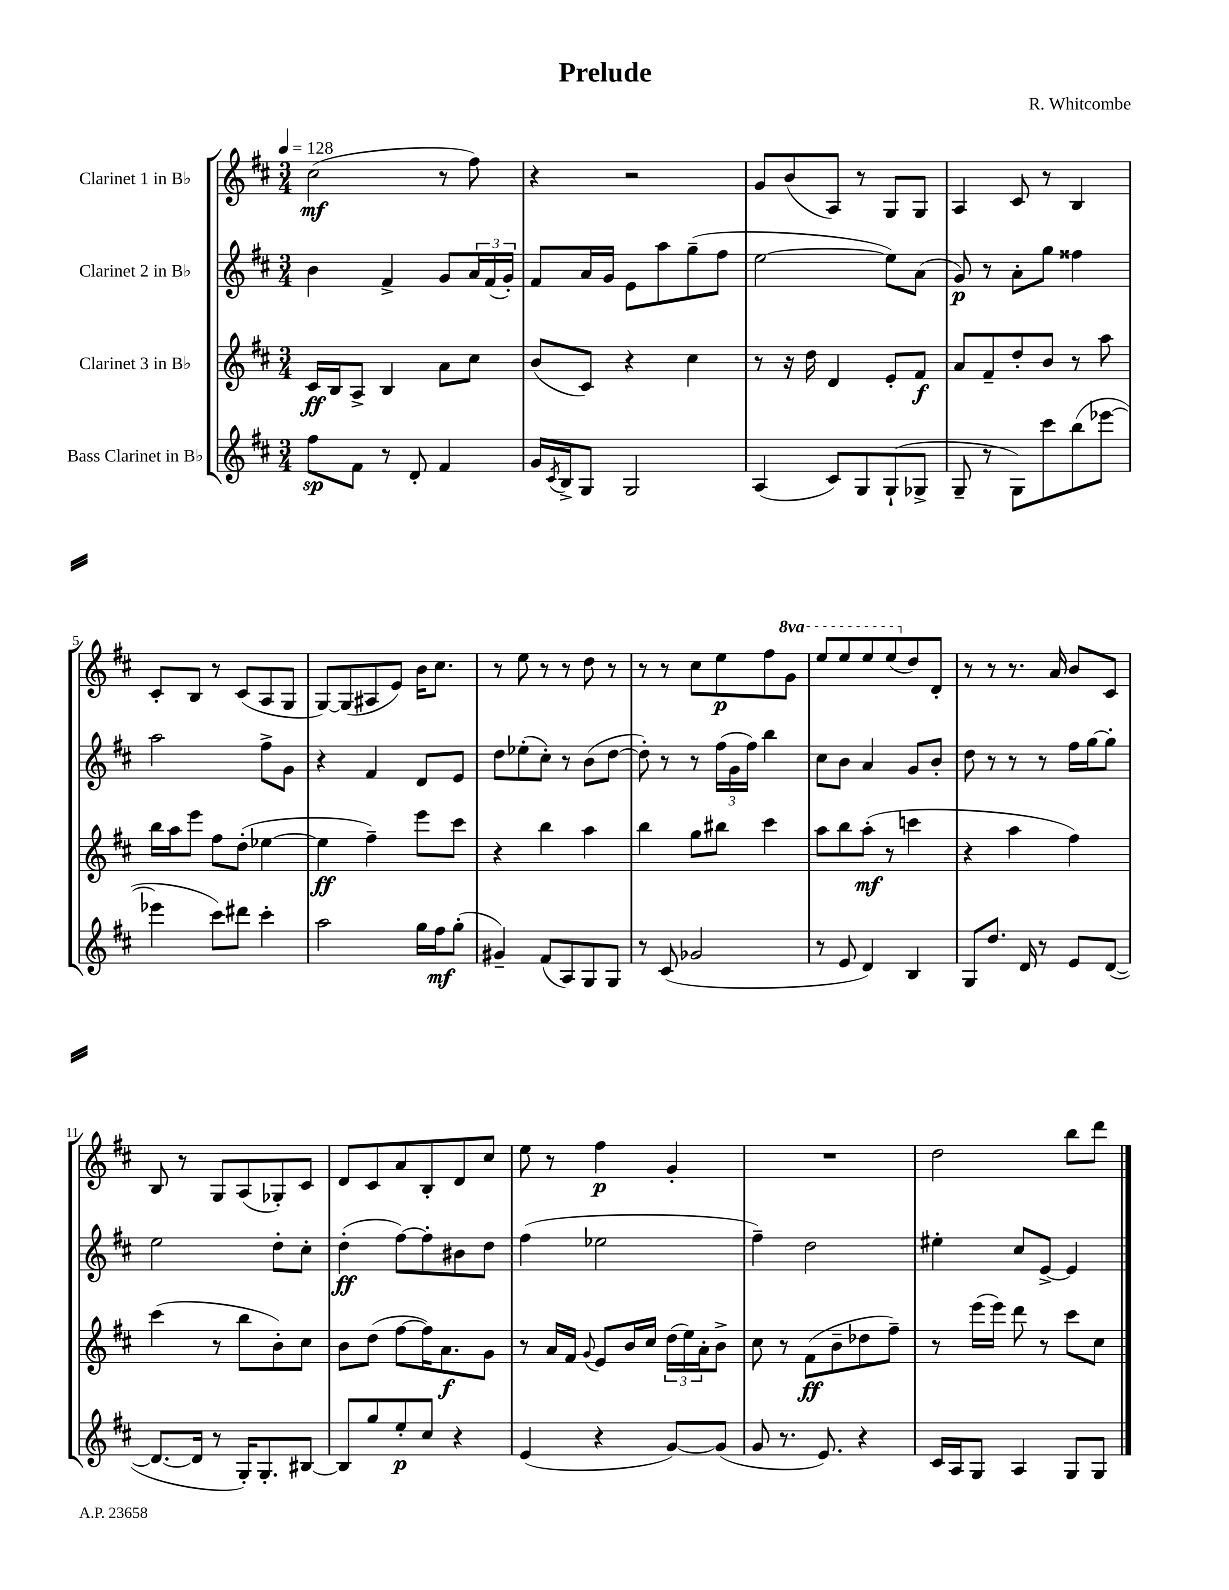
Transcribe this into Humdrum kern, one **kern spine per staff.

**kern	**dynam	**kern	**dynam	**kern	**dynam	**kern	**dynam
*part4	*part4	*part3	*part3	*part2	*part2	*part1	*part1
*staff4	*staff4	*staff3	*staff3	*staff2	*staff2	*staff1	*staff1
*I"Bass Clarinet in B♭	*	*I"Clarinet 3 in B♭	*	*I"Clarinet 2 in B♭	*	*I"Clarinet 1 in B♭	*
*clefG2	*	*clefG2	*	*clefG2	*	*clefG2	*
*k[f#c#]	*	*k[f#c#]	*	*k[f#c#]	*	*k[f#c#]	*
*M3/4	*	*M3/4	*	*M3/4	*	*M3/4	*
*MM128	*	*MM128	*	*MM128	*	*MM128	*
=1	=1	=1	=1	=1	=1	=1	=1
8ff#\L	sp	16c#/LL	ff	4b\	.	(2cc#\	mf
.	.	16B/J	.	.	.	.	.
8f#\J	.	8A^/J	.	.	.	.	.
8r	.	4B/	.	4f#^/	.	.	.
8d'/	.	.	.	.	.	.	.
4f#/	.	8a\L	.	8g/L	.	8r	.
.	.	8cc#\J	.	24a/L	.	8ff#\)	.
.	.	.	.	(24f#/	.	.	.
.	.	.	.	24g'/JJ)	.	.	.
=2	=2	=2	=2	=2	=2	=2	=2
16g/LL	.	(8b/L	.	8f#/L	.	4r	.
8qc#/	.	.	.	.	.	.	.
16B^/J	.	.	.	.	.	.	.
8G/J	.	8c#/J)	.	16a/L	.	.	.
.	.	.	.	16g/JJ	.	.	.
2G/	.	4r	.	8e\L	.	2r	.
.	.	.	.	8aa\	.	.	.
.	.	4cc#\	.	(8gg~\	.	.	.
.	.	.	.	8ff#\J	.	.	.
=3	=3	=3	=3	=3	=3	=3	=3
(4A/	.	8r	.	[2ee\	.	8g/L	.
.	.	16r	.	.	.	(8b/	.
.	.	16dd\	.	.	.	.	.
8c#/L)	.	4d/	.	.	.	8A/J)	.
8G/	.	.	.	.	.	8r	.
(8G`/	.	8e'/L	.	8ee\L])	.	8G/L	.
8G-X^/J	.	8f#/J	f	(8a\J	.	8G/J	.
=4	=4	=4	=4	=4	=4	=4	=4
8G~/	.	8a/L	.	8g/)	p	4A/	.
8r	.	8f#~/	.	8r	.	.	.
8G\L)	.	8dd'/	.	8a'\L	.	8c#/	.
8ccc#\	.	8b/J	.	8gg\J	.	8r	.
(8bb\	.	8r	.	4ff##X\	.	4B/	.
[8eee-X\J	.	8aa\	.	.	.	.	.
!!LO:LB:g=z
=5	=5	=5	=5	=5	=5	=5	=5
4eee-X\]	.	16bb\LL	.	2aa\	.	8c#'/L	.
.	.	16aa\J	.	.	.	.	.
.	.	8eee\J	.	.	.	8B/J	.
8ccc#\L)	.	8ff#\L	.	.	.	8r	.
8ddd#X\J	.	(8dd'\J	.	.	.	(8c#/L	.
4ccc#'\	.	[4ee-X\	.	8ff#^\L	.	8A/	.
.	.	.	.	8g\J	.	8G/J	.
=6	=6	=6	=6	=6	=6	=6	=6
2aa\	.	4ee-\]	ff	4r	.	[8G/L)	.
.	.	.	.	.	.	(8G/]	.
.	.	4ff#~\)	.	4f#/	.	8A#X/	.
.	.	.	.	.	.	8e/J)	.
16gg\LL	.	8eee\L	.	8d/L	.	16b\KL	.
16ff#\J	mf	.	.	.	.	8.cc#\J	.
(8gg'\J	.	8ccc#\J	.	8e/J	.	.	.
=7	=7	=7	=7	=7	=7	=7	=7
4g#X~/)	.	4r	.	8dd\L	.	8r	.
.	.	.	.	(8ee-X'\	.	8ee\	.
(8f#/L	.	4bb\	.	8cc#'\J)	.	8r	.
8A/)	.	.	.	8r	.	8r	.
8G/	.	4aa\	.	(8b\L	.	8dd\	.
8G/J	.	.	.	[8dd\J	.	8r	.
=8	=8	=8	=8	=8	=8	=8	=8
8r	.	4bb\	.	8dd'\])	.	8r	.
(8c#/	.	.	.	8r	.	8r	.
2g-X/	.	8gg\L	.	8r	.	8cc#\L	.
.	.	8bb#X\J	.	(24ff#\LL	.	8ee\	p
.	.	.	.	24g\	.	.	.
.	.	.	.	24ff#\JJ)	.	.	.
.	.	4ccc#\	.	4bb\	.	8ff#\	.
*	*	*	*	*	*	*8va	*
.	.	.	.	.	.	8gg\J	.
=9	=9	=9	=9	=9	=9	=9	=9
8r	.	8aa\L	.	8cc#\L	.	8eee/L	.
8e/	.	8bb\	.	8b\J	.	8eee/	.
4d/)	.	(8aa'\J	mf	4a/	.	8eee/	.
.	.	8r	.	.	.	(8eee/	.
*	*	*	*	*	*	*X8va	*
4B/	.	4cccn\	.	8g/L	.	8dd/)	.
.	.	.	.	8b'/J	.	8d'/J	.
=10	=10	=10	=10	=10	=10	=10	=10
8G/L	.	4r	.	8dd\	.	8r	.
8.dd/J	.	.	.	8r	.	8r	.
.	.	4aa\	.	8r	.	8.r	.
16d/	.	.	.	.	.	.	.
8r	.	.	.	8r	.	.	.
.	.	.	.	.	.	16a/	.
8e/L	.	4ff#\)	.	16ff#\LL	.	8b/L	.
.	.	.	.	[16gg\J	.	.	.
([8d/J	.	.	.	8gg'\J]	.	8c#/J	.
!!LO:LB:g=z
=11	=11	=11	=11	=11	=11	=11	=11
8.d/L_	.	(4ccc#\	.	2ee\	.	8B/	.
.	.	.	.	.	.	8r	.
16d/Jk]	.	.	.	.	.	.	.
8r	.	8r	.	.	.	8G/L	.
16G'/KL)	.	8bb\L	.	.	.	(8A/	.
8.G'/	.	.	.	.	.	.	.
.	.	8b'\)	.	8dd'\L	.	8G-X'/)	.
[8B#X/J	.	8cc#\J	.	8cc#'\J	.	8c#/J	.
=12	=12	=12	=12	=12	=12	=12	=12
8B#/L]	.	8b\L	.	(4dd'\	ff	8d/L	.
8gg/	.	(8dd\J	.	.	.	8c#/	.
8ee'/	p	[8ff#\L	.	[8ff#\L)	.	8a/	.
8cc#/J	.	16ff#\K])	.	8ff#'\]	.	8B'/	.
.	.	8.a\	f	.	.	.	.
4r	.	.	.	8b#X\	.	8d/	.
.	.	8g\J	.	8dd\J	.	8cc#/J	.
=13	=13	=13	=13	=13	=13	=13	=13
(4e/	.	8r	.	(4ff#\	.	8ee\	.
.	.	16a/LL	.	.	.	8r	.
.	.	16f#/JJ	.	.	.	.	.
.	.	8qqg/	.	.	.	.	.
4r	.	8e/L	.	2ee-X\	.	4ff#\	p
.	.	16b/L	.	.	.	.	.
.	.	16cc#/JJ	.	.	.	.	.
[8g/L)	.	(24dd\LL	.	.	.	4g'/	.
.	.	24ee\)	.	.	.	.	.
.	.	24a'\J	.	.	.	.	.
(8g/J]	.	8b^\J	.	.	.	.	.
=14	=14	=14	=14	=14	=14	=14	=14
8g/	.	8cc#\	.	4ff#~\)	.	2.r	.
8.r	.	8r	.	.	.	.	.
.	.	(8f#\L	ff	2dd\	.	.	.
8.e/)	.	.	.	.	.	.	.
.	.	8b~\	.	.	.	.	.
4r	.	8dd-X\	.	.	.	.	.
.	.	8ff#~\J)	.	.	.	.	.
=15	=15	=15	=15	=15	=15	=15	=15
16c#/LL	.	8r	.	4ee#X'\	.	2dd\	.
16A/J	.	.	.	.	.	.	.
8G/J	.	(16eee\LL	.	.	.	.	.
.	.	16eee\JJ)	.	.	.	.	.
4A/	.	8ddd\	.	8cc#/L	.	.	.
.	.	8r	.	[8e^/J	.	.	.
8G/L	.	8ccc#\L	.	4e/]	.	8bb\L	.
8G/J	.	8cc#\J	.	.	.	8ddd\J	.
==	==	==	==	==	==	==	==
*-	*-	*-	*-	*-	*-	*-	*-
